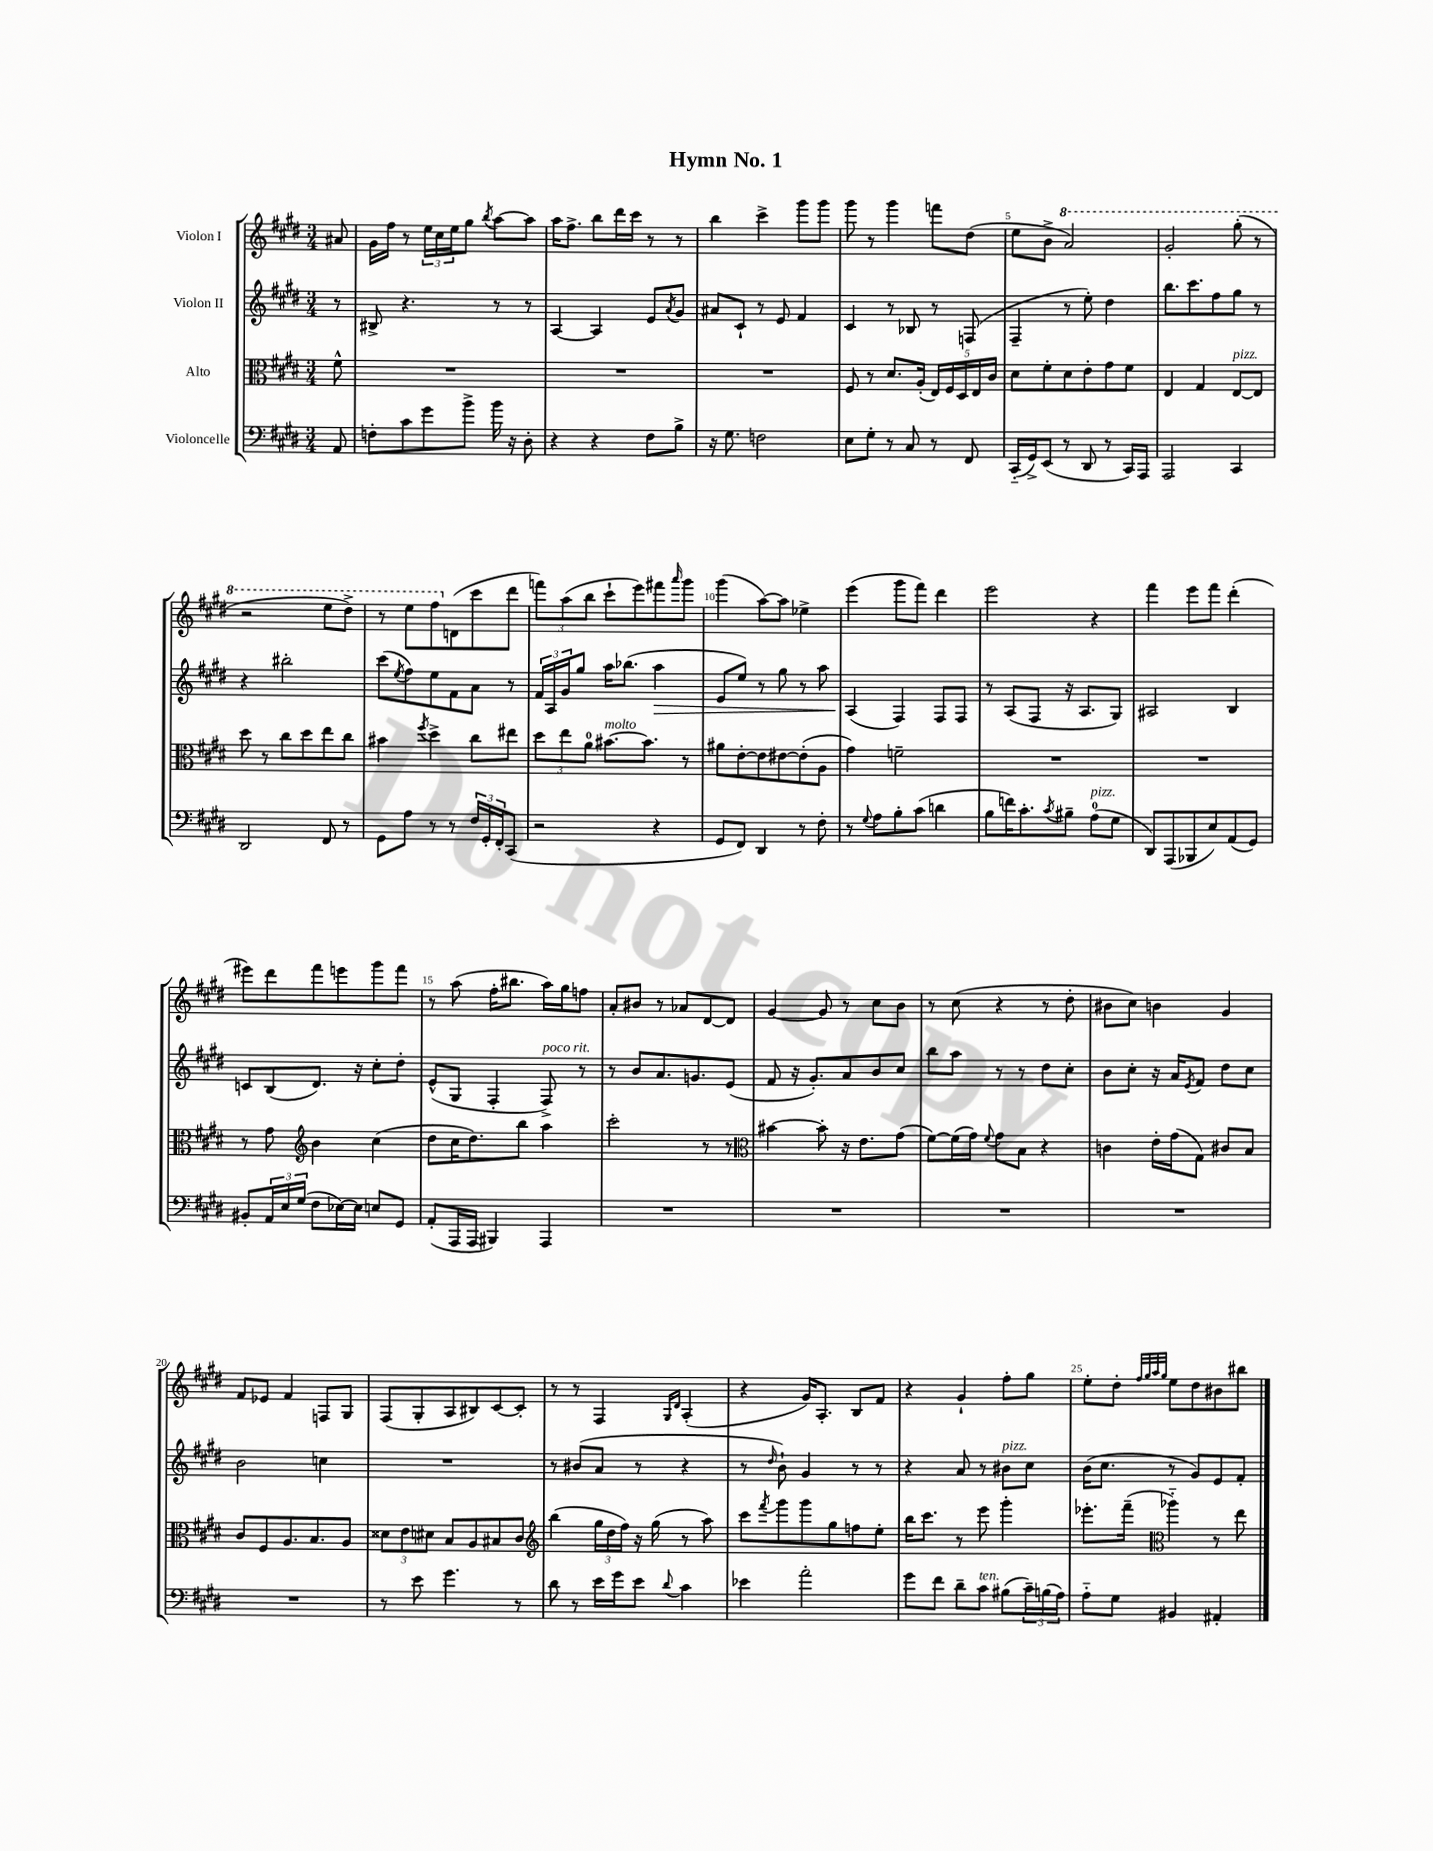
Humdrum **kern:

**kern	**kern	**kern	**dynam	**kern
*part4	*part3	*part2	*part2	*part1
*staff4	*staff3	*staff2	*staff2	*staff1
*I"Violoncelle	*I"Alto	*I"Violon II	*	*I"Violon I
*clefF4	*clefC3	*clefG2	*	*clefG2
*k[f#c#g#d#]	*k[f#c#g#d#]	*k[f#c#g#d#]	*	*k[f#c#g#d#]
*M3/4	*M3/4	*M3/4	*	*M3/4
=	=	=	=	=
8AA/	8f#^^\	8r	.	8a#X/
=1	=1	=1	=1	=1
8Fn'\L	2.r	8B#X^/	.	16g#\LL
.	.	.	.	16ff#\JJ
8c#\	.	4.r	.	8r
8g#\	.	.	.	24ee\LL
.	.	.	.	24cc#\
.	.	.	.	24ee\J
8b^\J	.	.	.	8gg#\J
.	.	.	.	8qbb/
16b\	.	8r	.	[8aa\L
16r	.	.	.	.
8D#'\	.	8r	.	8aa\J]
=2	=2	=2	=2	=2
4r	2.r	[4A/	.	16aa\KL
.	.	.	.	8.ff#^\J
4r	.	4A/]	.	8bb\L
.	.	.	.	16ddd#\L
.	.	.	.	16ccc#\JJ
8F#\L	.	8e/L	.	8r
.	.	8qa/	.	.
8B^\J	.	8g#/J	.	8r
=3	=3	=3	=3	=3
16r	2.r	8a#X/L	.	4bb\
8.G#\	.	.	.	.
.	.	8c#`/J	.	.
2Fn\	.	8r	.	4ccc#^\
.	.	8e/	.	.
.	.	4f#/	.	8ggg#\L
.	.	.	.	8ggg#\J
=4	=4	=4	=4	=4
8E\L	8F#/	4c#/	.	8ggg#\
8G#'\J	8r	.	.	8r
8r	8.d#/L	8r	.	4ggg#\
8C#/	.	8B-X/	.	.
.	(16A'/Jk	.	.	.
8r	20E/LL)	8r	.	8fffn\L
.	20F#/	.	.	.
.	20D#/	.	.	.
8FF#/	.	(8Fn/	.	(8dd#\J
.	20E/	.	.	.
.	20c#/JJ	.	.	.
=5	=5	=5	=5	=5
(16CC#/LL	8d#\L	4F#~/	.	8ee\L
16GG#^/J)	.	.	.	.
(8EE/J	8f#'\	.	.	8b^\J
*	*	*	*	*8va
8r	8d#\	8r	.	2aa/)
8DD#/	8e'\	8ee'\)	.	.
8r	8g#\	4dd#\	.	.
16CC#/LL)	8f#\J	.	.	.
16AAA/JJ	.	.	.	.
=6	=6	=6	=6	=6
2AAA/	4E/	8.bb\L	.	2gg#'/
.	.	8.ccc#\	.	.
.	4G#/	.	.	.
.	.	8ff#\	.	.
!	!LO:TX:a:i:t=pizz.	!	!	!
4CC#/	[8E/L	8gg#\J	.	(8ggg#'\
.	8E/J]	8r	.	8r
!!LO:LB:g=z
=7	=7	=7	=7	=7
2DD#/	8dd#\	4r	.	2r
.	8r	.	.	.
.	8cc#\L	2bb#X'\	.	.
.	8dd#\	.	.	.
8FF#/	8ee\	.	.	8eee\L
8r	8cc#\J	.	.	8ddd#^\J)
=8	=8	=8	=8	=8
8GG#\L	4b#X\	(8ccc#\L	.	8r
.	.	8qee/	.	.
8A\J	.	8ff#\)	.	8eee\L
.	8qff#/	.	.	.
8r	4dd#^\	8ee\	.	8fff#\
*	*	*	*	*X8va
8r	.	8f#\	.	(8dn\
24F#/LL	8cc#\L	8a\J	.	8ccc#\
24GG#'/	.	.	.	.
24FF#'/J	.	.	.	.
(8CC#/J	8ee#X\J	8r	.	8ddd#\J
=9	=9	=9	=9	=9
2r	12dd#\L	24f#/LL	.	12fffn\L)
.	.	24A/	.	.
.	12ee\	24g#/J	.	(12aa\
.	.	8gg#/J	.	.
.	12a\J	.	.	12bb\J
!	!LO:TX:a:i:t=molto	!	!	!
.	[8.b#X\L	16aa\KL	.	8ccc#`\L
.	.	(8.bb-X\J	.	.
.	.	.	.	8eee\)
.	8.b#\J]	.	.	.
!	!	!	!LO:HP:b	!
4r	.	4aa\	>	8fff#X\
.	.	.	.	16qqaaa/
.	8r	.	.	8ggg#\J
=10	=10	=10	=10	=10
8GG#/L	8a#X\L	8e/L	.	(4ggg#\
8FF#/J)	[8e'\	8ee/J)	.	.
4DD#/	8e\]	8r	.	[8aa\L)
.	[8e#X\	8gg#\	.	8aa\J]
8r	(8e#'\]	8r	.	4ee-X^\
8F#'\	8A\J	8aa\	.	.
=11	=11	=11	=11	=11
8r	4g#\)	(4A/	.	(4eee\
8qqG#/	.	.	.	.
8A\L	.	.	.	.
8B'\	2fn~\	4F#/)	]	8ggg#\L
(8c#\J	.	.	.	8fff#\J)
4dn\	.	8F#/L	.	4ddd#\
.	.	8F#/J	.	.
=12	=12	=12	=12	=12
8B\L	2.r	8r	.	2eee\
16fn\K)	.	(8A/L	.	.
8.c#'\	.	.	.	.
.	.	8F#/J	.	.
8qc#/	.	.	.	.
8B#X~\J	.	16r	.	.
.	.	8.A/L	.	.
!LO:TX:a:i:t=pizz.	!	!	!	!
(8A\L	.	.	.	4r
8G#\J	.	8G#/J)	.	.
=13	=13	=13	=13	=13
8DD#/L)	2.r	2A#X/	.	4fff#\
(8AAA/	.	.	.	.
8BBB-X/	.	.	.	8eee\L
8E/)	.	.	.	8fff#\J
(8AA/	.	4B/	.	(4ddd#'\
8GG#/J)	.	.	.	.
!!LO:LB:g=z
=14	=14	=14	=14	=14
8BB#X'/L	8r	8cn/L	.	8eee#X\L)
24AA/L	8g#\	(8B/	.	8ddd#\
24E/	.	.	.	.
(24G#/JJ	.	.	.	.
*	*clefG2	*	*	*
8F#\L	4b\	8.d#/J)	.	8fff#\
[16E-X\L)	.	.	.	8eeen\
16E-\JJ]	.	16r	.	.
8En/L	(4cc#\	8cc#'\L	.	8ggg#\
8GG#/J	.	8dd#'\J	.	8fff#\J
=15	=15	=15	=15	=15
(8AA'/L	8dd#\L	(8e^^/L	.	8r
16AAA/L	16cc#\K	8G#/J	.	(8aa\
16AAA/JJ	8.dd#\)	.	.	.
4BBB#X/)	.	4F#'/	.	16ff#'\KL
.	.	.	.	8.bb#X\J
.	8bb\J	.	.	.
!	!	!LO:TX:a:i:t=poco rit.	!	!
4AAA/	4aa\	8F#^/)	.	16aa\LL)
.	.	.	.	16gg#\J
.	.	8r	.	8ffn\J
=16	=16	=16	=16	=16
2.r	2ccc#'\	8r	.	8a'/L
.	.	8b/L	.	8b#X/J
.	.	8.a/	.	8r
.	.	.	.	8a-X/L
.	.	8.gn/	.	.
.	8r	.	.	[8d#/
.	8r	(8e/J	.	8d#/J]
=17	=17	=17	=17	=17
*	*clefC3	*	*	*
2.r	[4b#X\	8f#/	.	[4g#/
.	.	16r	.	.
.	.	8.g#'/L)	.	.
.	8b#'\]	.	.	8g#/]
.	16r	8a/	.	8r
.	8.e\L	.	.	.
.	.	8b/	.	8cc#\L
.	(8g#\J	8cc#/J	.	8b\J
=18	=18	=18	=18	=18
2.r	[8f#\L)	8bb\L	.	8r
.	(16f#\L]	8aa\J	.	(8cc#\
.	16g#\JJ)	.	.	.
.	8qqf#/	.	.	.
.	8g#\L	8r	.	4r
.	8B\J	8r	.	.
.	4r	8dd#\L	.	8r
.	.	8cc#'\J	.	8dd#'\
=19	=19	=19	=19	=19
2.r	4cn\	8b\L	.	8b#X\L
.	.	8cc#'\J	.	8cc#\J)
.	16e'\LL	16r	.	4bn\
.	(16g#\J	16a/KL	.	.
.	.	8qe/	.	.
.	8G#\J)	8f#/J	.	.
.	8c#X/L	8dd#\L	.	4g#/
.	8B/J	8cc#\J	.	.
!!LO:LB:g=z
=20	=20	=20	=20	=20
2.r	8c#/L	2b\	.	8f#/L
.	8F#/	.	.	8e-X/J
.	8.A/	.	.	4f#/
.	8.B/	.	.	.
.	.	4ccn\	.	8Fn/L
.	8A/J	.	.	8G#/J
=21	=21	=21	=21	=21
8r	12d##X\L	2.r	.	(8F#/L
.	12e\	.	.	.
8e\	.	.	.	8G#'/
.	12d#X\J	.	.	.
4.g#\	8B/L	.	.	8A/
.	8A/	.	.	8B#X/)
.	8B#X/	.	.	[8c#/
8r	8c#/J	.	.	8c#'/J]
=22	=22	=22	=22	=22
*	*clefG2	*	*	*
8d#\	(4bb\	8r	.	8r
8r	.	(8b#X/L	.	8r
16e\LL	24gg#\LL	8a/J	.	4F#/
.	24dd#\	.	.	.
16g#\J	.	.	.	.
.	24ff#\JJ)	.	.	.
8e\J	16r	8r	.	.
.	(16gg#\	.	.	.
.	.	.	.	16qqG#/LL
8qqd#/	.	.	.	16qqd#/JJ
4c#\	8r	4r	.	(4A'/
.	8aa\)	.	.	.
=23	=23	=23	=23	=23
4e-X\	8ccc#\L	8r	.	4r
.	8qfff#/	16qqdd#/	.	.
.	8ggg#\	8b`\)	.	.
2a'\	8ggg#\	4g#/	.	16g#/KL)
.	.	.	.	8.A'/J
.	8gg#\	.	.	.
.	8ffn\	8r	.	8B/L
.	8ee'\J	8r	.	8f#/J
=24	=24	=24	=24	=24
8g#\L	16bb\KL	4r	.	4r
.	8.ccc#\J	.	.	.
8f#\J	.	.	.	.
8d#~\L	8r	8a/	.	4g#`/
!LO:TX:a:i:t=ten.	!	!	!	!
8c#\J	8eee\	8r	.	.
!	!	!LO:TX:a:i:t=pizz.	!	!
(8B#X\L	4ggg#'\	8b#X\L	.	8ff#'\L
24c#~\L)	.	8cc#\J	.	8gg#\J
(24Bn\	.	.	.	.
24A\JJ)	.	.	.	.
=25	=25	=25	=25	=25
8A\L	8.eee-X'\L	(16b\KL	.	8ee'\L
.	.	8.cc#\J	.	.
8G#\J	.	.	.	8dd#'\J
.	(16fff#~\Jk	.	.	.
*	*clefC3	*	*	*
.	.	.	.	32qqff#/LLL
.	.	.	.	32qqgg#/
.	.	.	.	32qqaa/
.	.	.	.	32qqgg#/JJJ
4BB#X/	4aa-X\)	8r	.	8ee\L
.	.	8g#/L)	.	8dd#\
4AA#X'/	8r	8e/	.	8b#X\
.	8ee\	8f#'/J	.	8bb#X\J
==	==	==	==	==
*-	*-	*-	*-	*-
